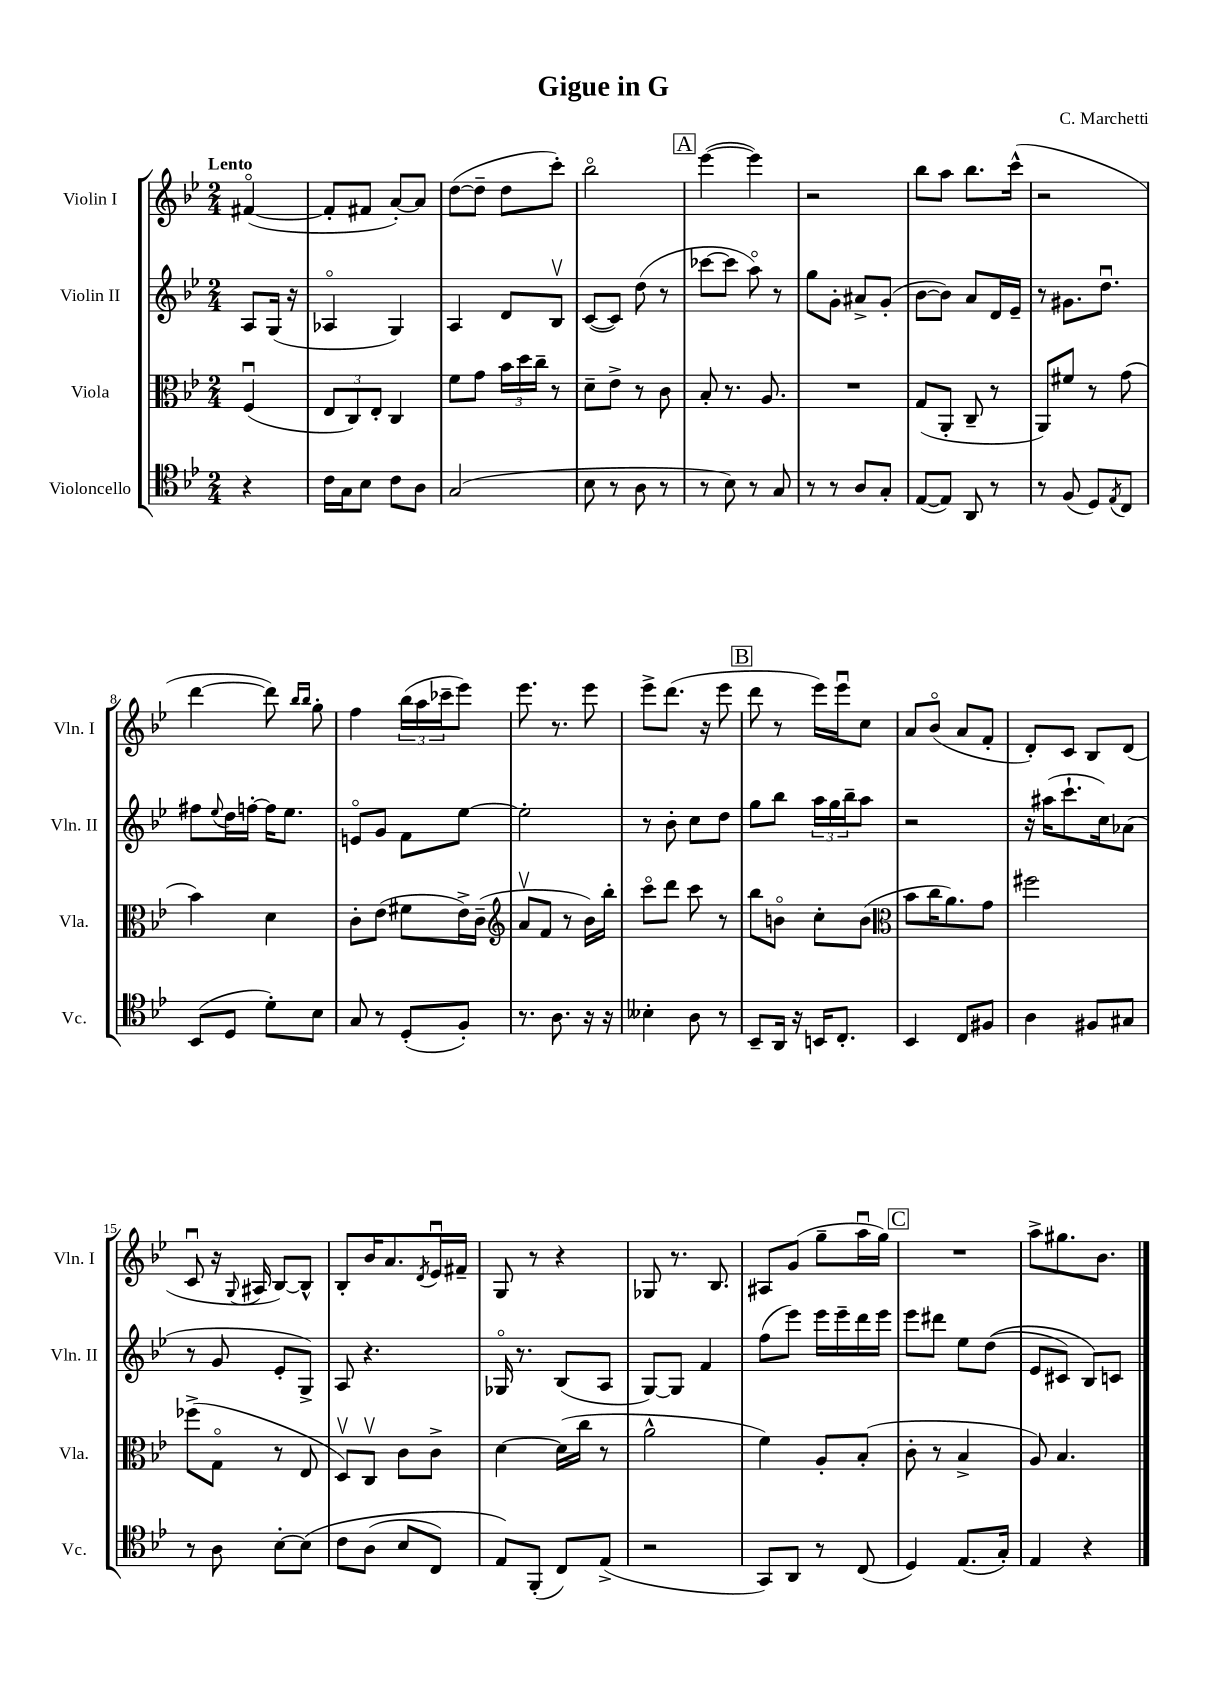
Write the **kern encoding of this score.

**kern	**kern	**kern	**kern
*part4	*part3	*part2	*part1
*staff4	*staff3	*staff2	*staff1
*I"Violoncello	*I"Viola	*I"Violin II	*I"Violin I
*I'Vc.	*I'Vla.	*I'Vln. II	*I'Vln. I
*clefC4	*clefC3	*clefG2	*clefG2
*k[b-e-]	*k[b-e-]	*k[b-e-]	*k[b-e-]
*M2/4	*M2/4	*M2/4	*M2/4
=	=	=	=
!	!	!	!LO:TX:a:B:t=Lento
4r	(4Fu/	8A/L	([4f#X/
.	.	(16G/Jk	.
.	.	16r	.
=1	=1	=1	=1
16c\LL	12E-/L	4A-X/	8f#'/L]
16G\J	.	.	.
.	12C/)	.	.
8B-\J	.	.	8f#X/J
.	12E-'/J	.	.
8c\L	4C/	4G/)	[8a'/L)
8A\J	.	.	8a/J]
=2	=2	=2	=2
(2G/	8f\L	4A/	([8dd\L
.	8g\J	.	8dd~\J]
.	24b-\LL	8d/L	8dd\L
.	24dd\	.	.
.	24cc~\JJ	.	.
.	8r	8B-v/J	8ccc'\J)
=3	=3	=3	=3
8B-\	8d~\L	([8c/L	2bb-\
8r	8e-^\J	8c/J])	.
8A\	8r	(8dd\	.
8r	8c\	8r	.
!!LO:REH:place=s1:t=A
=4	=4	=4	=4
8r	8B-'/	[8ccc-X\L	([4eee-\
8B-\)	8.r	8ccc-\J]	.
8r	.	8aa\)	4eee-\])
.	8.A/	.	.
8G/	.	8r	.
=5	=5	=5	=5
8r	2r	8gg\L	2r
8r	.	8g'\J	.
8A/L	.	8a#X^/L	.
8G'/J	.	(8g'/J	.
=6	=6	=6	=6
([8E-/L	(8G/L	[8b-\L	8bb-\L
8E-/J])	8AA'/J	8b-\J])	8aa\J
8AA/	8C~/	8a/L	8.bb-\L
8r	8r	16d/L	.
.	.	16e-~/JJ	(16ccc^^\Jk
=7	=7	=7	=7
8r	8AA/L)	8r	2r
(8F/	8f#X/J	8.g#X\L	.
8D/L)	8r	.	.
.	.	8.ddu\J	.
8qE-/	.	.	.
8C/J	(8g\	.	.
!!LO:LB:g=z
=8	=8	=8	=8
(8BB-/L	4b-\)	8ff#X\L	[4ddd\
.	.	8qqee-/	.
8D/J	.	16dd\L	.
.	.	[16ffn'\JJ	.
8d'\L)	4d\	16ff\KL]	8ddd\])
.	.	8.ee-\J	.
.	.	.	16qqbb-/LL
.	.	.	16qqbb-/JJ
8B-\J	.	.	8gg'\
=9	=9	=9	=9
8G/	8c'\L	8en/L	4ff\
8r	(8e-\J	8g/J	.
(8D'/L	8f#X\L	8f\L	(24bb-\LL
.	.	.	24aa\
.	.	.	24ccc-X~\J
8F'/J)	16e-^\L)	[8ee-\J	8eee-\J)
.	(16c~\JJ	.	.
=10	=10	=10	=10
*	*clefG2	*	*
8.r	8av/L	2ee-'\]	8.eee-\
.	8f/J	.	.
8.A\	.	.	8.r
.	8r	.	.
16r	16b-\LL)	.	8eee-\
16r	16bb-'\JJ	.	.
=11	=11	=11	=11
4B--X'\	8ccc\L	8r	8eee-^\L
.	8ddd\J	8b-'\	(8.ddd\J
8A\	8ccc\	8cc\L	.
.	.	.	16r
8r	8r	8dd\J	8eee-\
!!LO:REH:place=s1:t=B
=12	=12	=12	=12
8BB-~/L	8bb-\L	8gg\L	8ddd\
16AA/Jk	8bn\J	8bb-\J	8r
16r	.	.	.
16BBn/KL	8cc'\L	24aa\LL	16eee-\LL)
.	.	24gg\	.
8.C'/J	.	.	16eee-u\J
.	.	24bb-~\J	.
.	(8b\J	8aa\J	8cc\J
=13	=13	=13	=13
*	*clefC3	*	*
4BB-/	8b-\L	2r	8a/L
.	16cc\K	.	(8b-/J
.	8.a\)	.	.
8C/L	.	.	8a/L
8F#X/J	8g\J	.	8f'/J
=14	=14	=14	=14
4A\	2ff#X\	16r	8d'/L)
.	.	(16aa#X\KL	.
.	.	8.ccc`\	8c/J
8F#X/L	.	.	8B-/L
.	.	16cc\k)	.
8G#X/J	.	(8a-X\J	(8d/J
!!LO:LB:g=z
=15	=15	=15	=15
8r	(8ff-X^\L	8r	8cu/
8A\	8G\J	8g/	16r
.	.	.	8qqG/
.	.	.	16A#X/
[8B-'\L	8r	8e-'/L	[8B-/L)
(8B-\J]	8E-/	8G^/J)	8B-^^/J]
=16	=16	=16	=16
8c\L	8Dv/L)	8A/	8B-'/L
(8A\J	8Cv/J	4.r	16b-/K
.	.	.	8.a/
8B-/L	8c\L	.	.
.	.	.	8qd/
8C/J)	8c^\J	.	16e-u/L
.	.	.	16f#X~/JJ
=17	=17	=17	=17
8E-/L)	[4d\	16G-X/	8G/
.	.	8.r	.
(8FF'/J	.	.	8r
8C/L)	(16d\LL]	(8B-/L	4r
.	16cc\JJ	.	.
(8E-^/J	8r	8A/J	.
=18	=18	=18	=18
2r	2a^^\	[8G/L)	8G-X/
.	.	8G/J]	8.r
.	.	4f/	.
.	.	.	8.B-/
=19	=19	=19	=19
8GG/L)	4f\)	(8ff\L	8A#X/L
8AA/J	.	8eee-\J)	(8g/J
8r	8A'/L	16eee-\LL	8gg~\L
.	.	16eee-~\	.
(8C/	(8B-'/J	16ddd\	16aau\L
.	.	16eee-\JJ	16gg\JJ)
!!LO:REH:place=s1:t=C
=20	=20	=20	=20
4D/)	8c'\	8eee-\L	2r
.	8r	8ddd#X\J	.
(8.E-/L	4B-^/	8ee-\L	.
.	.	((8dd\J	.
16G'/Jk)	.	.	.
=21	=21	=21	=21
4E-/	8A/)	8e-/L	8aa^\L
.	4.B-/	8c#X/J)	8.gg#X\
4r	.	8B-/L)	.
.	.	.	8.b-\J
.	.	8cn/J	.
==	==	==	==
*-	*-	*-	*-
